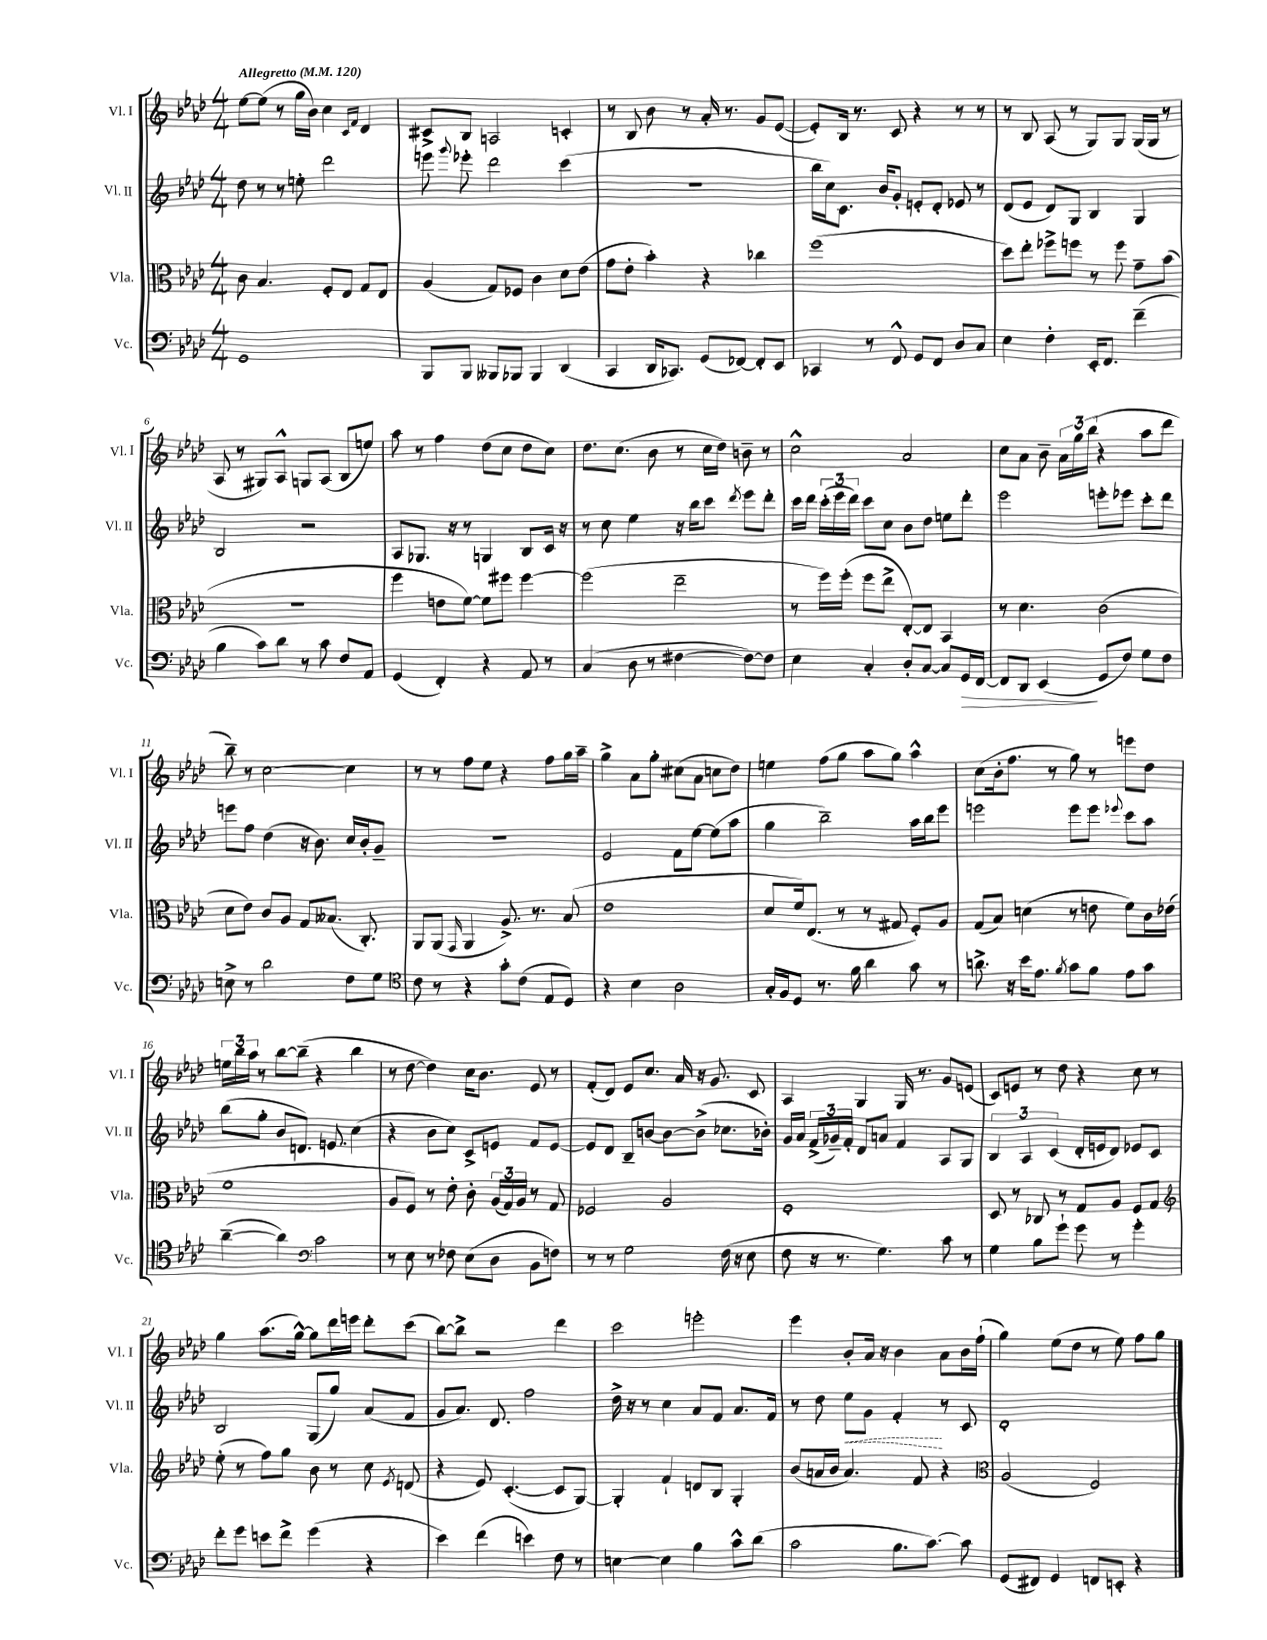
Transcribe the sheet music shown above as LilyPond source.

<<
\new StaffGroup <<
\new Staff = "s0" \with { instrumentName = "Vl. I" shortInstrumentName = "Vl. I" } {
    \clef treble \key aes \major \numericTimeSignature \time 4/4 \tempo "Allegretto" 4 = 120
    \autoBeamOff ees''8[~ ees''8]( r8 g''16[ bes'16]) c''4 \grace { c'16[ f'16] } des'4 |
    cis'8[-> bes8] a2 c'4-. |
    r8 bes8 bes'8 r8 aes'16-. r8. g'8[ ees'8]~( |
    ees'8[-.) bes16] r8. c'8 r4 r8 r8 |
    r8 bes8 aes8( r8 g8[) g8] g16[( g16] r8 |
    aes8 r8 gis8[) aes8]-^ g8[ aes8]( bes8[ e''8]) |
    aes''8 r8 f''4 des''8[( c''8] des''8[ c''8]) |
    des''8.[ c''8.]( bes'8 r8 c''16[ des''16]) b'8-- r8 |
    c''2-^ aes'2 |
    c''8[ aes'8] bes'8-- \tuplet 3/2 { aes'16[ g''16 bes''16]( } r4 aes''8[ des'''8] |
    bes''8--) r8 c''2~ c''4 |
    r8 r8 f''8[ ees''8] r4 f''8[ g''16 aes''16]-- |
    g''4-> aes'8[ g''8]-. cis''8[( aes'8] c''8[ des''8]) |
    e''4 f''8[( g''8] aes''8[ g''8]) aes''4-^ |
    c''8[( bes'16-. f''8.] r8 g''8) r8 e'''8[ des''8] |
    \tuplet 3/2 { e''16[ bes''16 aes''16] } r8 bes''8[~ bes''8]--( r4 bes''4 |
    r8 des''8~ des''4) c''16[ bes'8.] ees'8 r8 |
    f'8[-.( des'8]) ees'8[ c''8.] aes'16 r16 g'8. c'8 |
    aes4 g4 g16 r8. g'8[ e'8]( |
    c'8[) e'8] r8 des''8 r4 c''8 r8 |
    g''4 aes''8.[( g''16]~-^) g''8[ des'''16 e'''16] des'''8[-. c'''8]( |
    bes''8[~) bes''8]-> r2 des'''4 |
    c'''2 e'''2-. |
    ees'''4 bes'8[-. aes'16] r16 bes'4 aes'8[ bes'16 f''16]-!( |
    g''4) ees''8[( des''8] r8 ees''8) f''8[ g''8] \bar "|." |
}
\new Staff = "s1" \with { instrumentName = "Vl. II" shortInstrumentName = "Vl. II" } {
    \clef treble \key aes \major \numericTimeSignature \time 4/4
    \autoBeamOff des''8 r8 r8 e''8-. des'''2 |
    e'''8 \appoggiatura { g'''8 } ees'''8-. des'''2 c'''4( |
    R1 |
    bes''16[ c''16) c'8.] bes'16[ g'8]-. e'8[-. des'8]-. ees'8 r8 |
    des'8[( ees'8] des'8[) g8] bes4 g4 |
    bes2 r2 |
    aes8[ ges8.] r16 r8 g4 bes8[ c'16] r16 |
    r8 c''8 ees''4 r16 bes''16[ c'''8] \acciaccatura { des'''8 } ees'''8[ des'''8]-. |
    c'''16[ des'''16] \tuplet 3/2 { c'''16[-.( ees'''16 des'''16]) } c'''8[ c''8] bes'8[ des''8] e''8[ des'''8]-. |
    ees'''2 e'''8[-. ees'''8] c'''8[-. des'''8] |
    e'''8[ f''8] des''4( r16 bes'8.) c''16[ bes'16-. g'8]-- |
    r1 |
    ees'2 f'8[ ees''8]~ ees''8[( aes''8] |
    g''4 bes''2--) aes''16[ bes''16 ees'''8] |
    e'''2 e'''8[ e'''8] \appoggiatura { ees'''8 } c'''8[ aes''8] |
    bes''8[( g''8]-. bes'8[ d'8.]) e'8. c''4( |
    r4 bes'8[ c''8]) c'8[-> e'8] f'8[ e'8]~ |
    e'8[ des'8] bes8[-- b'8]~ b'8[~ b'8]->( ces''8.[ bes'16]-.) |
    g'16[ aes'16] \tuplet 3/2 { f'16[->( ges'16--) f'16]-. } des'8[ a'8] f'4 aes8[ g8] |
    \tuplet 3/2 { bes4 aes4 c'4( } des'16[-. e'16 des'8]) ees'8[ c'8] |
    bes2 g8[( g''8]) aes'8[( f'8] |
    g'8[ aes'8.]) des'8. f''2 |
    des''16-> r16 r8 c''4 aes'8[ f'8] aes'8.[ f'16] |
    r8 des''8 \once \override Hairpin.style = #'dashed-line ees''8[\< g'8] f'4-.\! r8 c'8 |
    des'1-. \bar "|." |
}
\new Staff = "s2" \with { instrumentName = "Vla." shortInstrumentName = "Vla." } {
    \clef alto \key aes \major \numericTimeSignature \time 4/4
    \autoBeamOff c'8 bes4. f8[-. ees8] g8[ ees8] |
    aes4( g8[) fes8] c'4 des'8[ ees'8]( |
    g'8[ ees'8]-. bes'4-.) r4 ces''4 |
    f''1( |
    des''8[) ees''8]-. fes''8[-> f''8] r8 f''8 g'8[-- bes'8]( |
    r1 |
    f''4 e'8[ f'8]~) f'8[ fis''8] fis''4~ |
    fis''2( ees''2-- |
    r8 f''16[) f''16]-.( f''8[ ees''8]-> ees8[~-.) ees8] bes,4 |
    r8 des'4. c'2( |
    des'8[ ees'8]) c'8[ aes8] g8[ beses8.]( c8.-.) |
    aes,8[ aes,8]( \grace { g,16 } aes,4 aes8.->) r8. bes8( |
    ees'1 |
    des'8[ f'16) ees8.]( r8 r8 gis8 f8[-.) aes8] |
    g8[( bes8]) d'4( r8 e'8 f'8[) c'16 ees'16]( |
    f'1 |
    aes8[ f8]) r8 ees'8-. c'8-. \tuplet 3/2 { aes16[( g16) aes16] } r8 g8 |
    fes2 aes2 |
    f1-. |
    des8 r8 ces8 r8 g8[ aes8] f8[ g8] |
    \clef treble ees''8-.( r8 f''8[) g''8] bes'8 r8 c''8 \acciaccatura { ees'8 } d'8( |
    r4 ees'8) c'4.~-.( c'8[ g8]~) |
    g4-. f'4-! d'8[ bes8] g4-. |
    bes'8[( a'16 bes'16] a'4.) f'8 r4 |
    \clef alto aes2( f2) \bar "|." |
}
\new Staff = "s3" \with { instrumentName = "Vc." shortInstrumentName = "Vc." } {
    \clef bass \key aes \major \numericTimeSignature \time 4/4
    \autoBeamOff g,1 |
    bes,,8[ bes,,8] beses,,8[ bes,,8] bes,,4 des,4( |
    c,4 des,16[ ces,8.]) g,8[( fes,8]~) fes,8[-. ees,8] |
    ces,4 r8 f,8-^ g,8[ f,8] des8[ c8] |
    ees4 f4-. ees,16[-. f,8.] f'4--( |
    bes4 c'8[) des'8] r8 c'8 f8[ aes,8] |
    g,4( f,4-.) r4 aes,8 r8 |
    c4( des8 r8 fis4~ fis8[~) fis8] |
    ees4 c4-. des8[-. c8]~ c8[ g,16\> f,16]~ |
    f,8[ des,8] ees,4\!( g,8[ f8]) g8[ f8] |
    e8-> r8 des'2 f8[ g8] |
    \clef tenor c'8 r8 r4 g'8[-. c'8]( ees8[ des8]) |
    r4 bes4 aes2 |
    g16[-. f16 des8] r8. f'16 aes'4 g'8 r8 |
    a'8.-> r16 bes'16[ ees'8.] \acciaccatura { f'8 } g'8[ f'8] ees'8[ g'8] |
    aes'4~--( aes'4) \clef bass c'2 |
    r8 ees8 r8 fes8 ees8[( des8] bes,8[ f8]) |
    r8 r8 g2 f16( r16 ees8 |
    f8 r16 r8. g4.) c'8 r8 |
    g4 bes8[ g'8]-! g'8 r8 g'4-. |
    f'8[-. g'8] e'8[ f'8]-> g'4( r4 |
    ees'4) f'4( e'4) f8 r8 |
    e4~ e4 bes4 c'8[-^ des'8]( |
    c'2 bes8.[ c'8.]~) c'8 |
    g,8[( fis,8]) g,4 f,8[ e,8]-. r4 \bar "|." |
}
>>
>>
